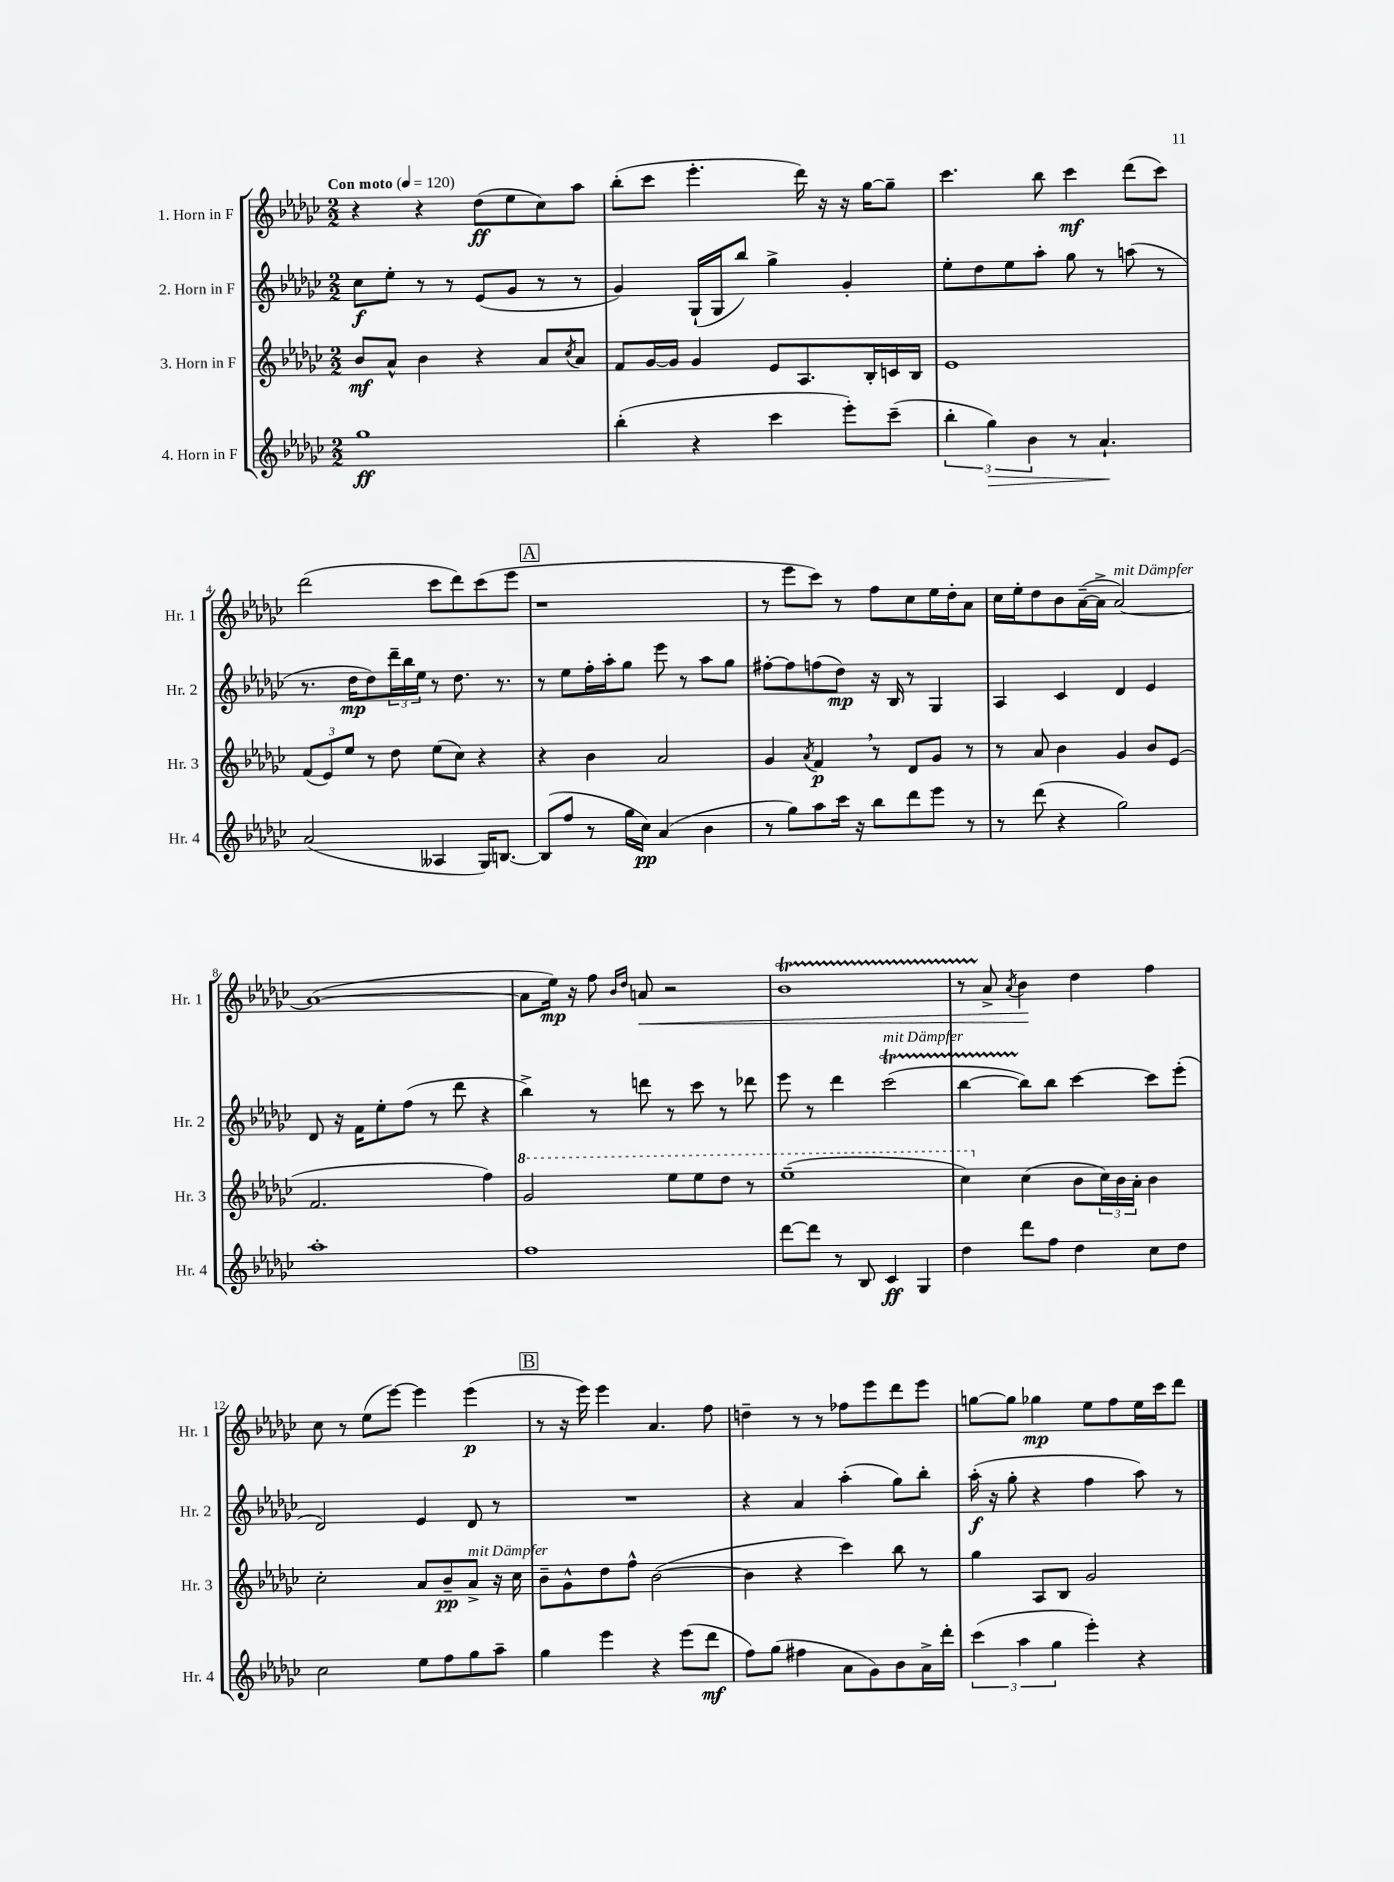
<<
\new StaffGroup <<
\new Staff = "s0" \with { instrumentName = "1. Horn in F" shortInstrumentName = "Hr. 1" } {
    \clef treble \key ges \major \numericTimeSignature \time 2/2 \tempo "Con moto" 4 = 120
    r4 r4 des''8\ff( ees''8 ces''8) aes''8 |
    bes''8-.( ces'''8 ees'''4.-. des'''16) r16 r16 ges''16~ ges''8-- |
    ces'''4. bes''8 ces'''4\mf des'''8( ces'''8) |
    des'''2( ces'''8 des'''8) ces'''8( ees'''8 |
    \mark \markup { \box "A" } r1 |
    r8 ees'''8 ces'''8) r8 f''8 ces''8 ees''16 des''16-. aes'8 |
    ces''16 ees''16-. des''8 bes'8 aes'16~--( aes'16-> aes'2~^\markup { \italic "mit Dämpfer" }) |
    aes'1~( |
    aes'8 ees''16\mp) r16 f''8 \grace { bes'16 des''16 } a'8\< r2 |
    bes'1\startTrillSpan |
    r8 aes'8->\stopTrillSpan \acciaccatura { aes'8 } bes'4\! des''4 f''4 |
    ces''8 r8 ees''8( ees'''8~) ees'''4 ees'''4\p( |
    \mark \markup { \box "B" } r8 r16 ees'''16) ees'''4 aes'4. f''8 |
    d''4-- r8 r8 fes''8 ees'''8 des'''8 ees'''8 |
    g''8~ g''8 ges''4\mp ees''8 f''8 ees''16 ces'''16 des'''8 \bar "|." |
}
\new Staff = "s1" \with { instrumentName = "2. Horn in F" shortInstrumentName = "Hr. 2" } {
    \clef treble \key ges \major \numericTimeSignature \time 2/2
    ces''8\f ees''8-. r8 r8 ees'8( ges'8 r8 r8 |
    ges'4) ges16-!( ges16 bes''8) ges''4-> ges'4-. |
    ees''8-. des''8 ees''8 aes''8-. ges''8 r8 a''8( r8 |
    r8. des''16\mp des''8) \tuplet 3/2 { des'''16-- bes''16 ees''16 } r8 des''8. r8. |
    \mark \markup { \box "A" } r8 ees''8 f''16-. aes''16-. ges''8 ees'''8 r8 aes''8 ges''8 |
    fis''8~-. fis''8 f''8( des''8\mp) r16 bes16 r8 ges4 |
    aes4 ces'4 des'4 ees'4 |
    des'8 r16 f'16 ees''8-. f''8( r8 des'''8 r4 |
    bes''4->) r8 d'''8 r8 ces'''8 r8 des'''8 |
    ees'''8 r8 des'''4 ces'''2\startTrillSpan^\markup { \italic "mit Dämpfer" }( |
    bes''4~ bes''8\stopTrillSpan) bes''8 ces'''4~ ces'''8 ees'''8-.( |
    des'2) ees'4 des'8 r8 |
    \mark \markup { \box "B" } R1 |
    r4 aes'4 aes''4-.( ges''8) bes''8-. |
    aes''16-.\f( r16 ges''8-. r4 f''4 aes''8) r8 \bar "|." |
}
\new Staff = "s2" \with { instrumentName = "3. Horn in F" shortInstrumentName = "Hr. 3" } {
    \clef treble \key ges \major \numericTimeSignature \time 2/2
    bes'8\mf aes'8-^ bes'4 r4 aes'8 \acciaccatura { ces''8 } aes'8 |
    f'8 ges'16~ ges'16 ges'4 ees'8 aes8. bes16-. c'16 bes16 |
    ees'1 |
    \tuplet 3/2 { f'8( ees'8) ees''8 } r8 des''8 ees''8( ces''8) r4 |
    \mark \markup { \box "A" } r4 bes'4 aes'2 |
    ges'4 \acciaccatura { aes'8 } f'4\p \breathe r8 des'8 ges'8 r8 |
    r8 aes'8 bes'4 ges'4 bes'8 ees'8( |
    f'2. f''4) |
    \ottava #1 ges''2 ees'''8 ees'''8 des'''8 r8 |
    ees'''1--( |
    ces'''4) \ottava #0 ces''4( bes'8 \tuplet 3/2 { ces''16) bes'16 aes'16-. } bes'4 |
    ces''2-. aes'8 bes'8--\pp aes'8->^\markup { \italic "mit Dämpfer" } r16 ces''16 |
    \mark \markup { \box "B" } bes'8-- ges'8-^ des''8 f''8-^ bes'2~( |
    bes'4 r4 ces'''4) bes''8 r8 |
    ges''4 aes8 bes8 ges'2 \bar "|." |
}
\new Staff = "s3" \with { instrumentName = "4. Horn in F" shortInstrumentName = "Hr. 4" } {
    \clef treble \key ges \major \numericTimeSignature \time 2/2
    ges''1\ff |
    bes''4-.( r4 ces'''4 ees'''8-.) ces'''8--( |
    \tuplet 3/2 { bes''4-. ges''4\>) bes'4 } r8 aes'4.-!\! |
    aes'2( aeses4 ges16) b8.~ |
    \mark \markup { \box "A" } b8( f''8 r8 ges''16 ces''16\pp) aes'4( bes'4 |
    r8 ges''8) aes''8 ces'''16 r16 bes''8 des'''8 ees'''8 r8 |
    r8 des'''8( r4 ges''2) |
    aes''1-. |
    f''1 |
    des'''8~ des'''8 r8 bes8 ces'4\ff ges4 |
    des''4 des'''8 f''8 des''4 ces''8 des''8 |
    ces''2 ees''8 f''8 ges''8 aes''8-- |
    \mark \markup { \box "B" } ges''4 ees'''4 r4 ees'''8( des'''8\mf |
    f''8) ges''8( fis''4 aes'8 ges'8) bes'8 aes'16-> des'''16-. |
    \tuplet 3/2 { ces'''4( aes''4 ges''4 } ees'''4-.) r4 \bar "|." |
}
>>
>>
